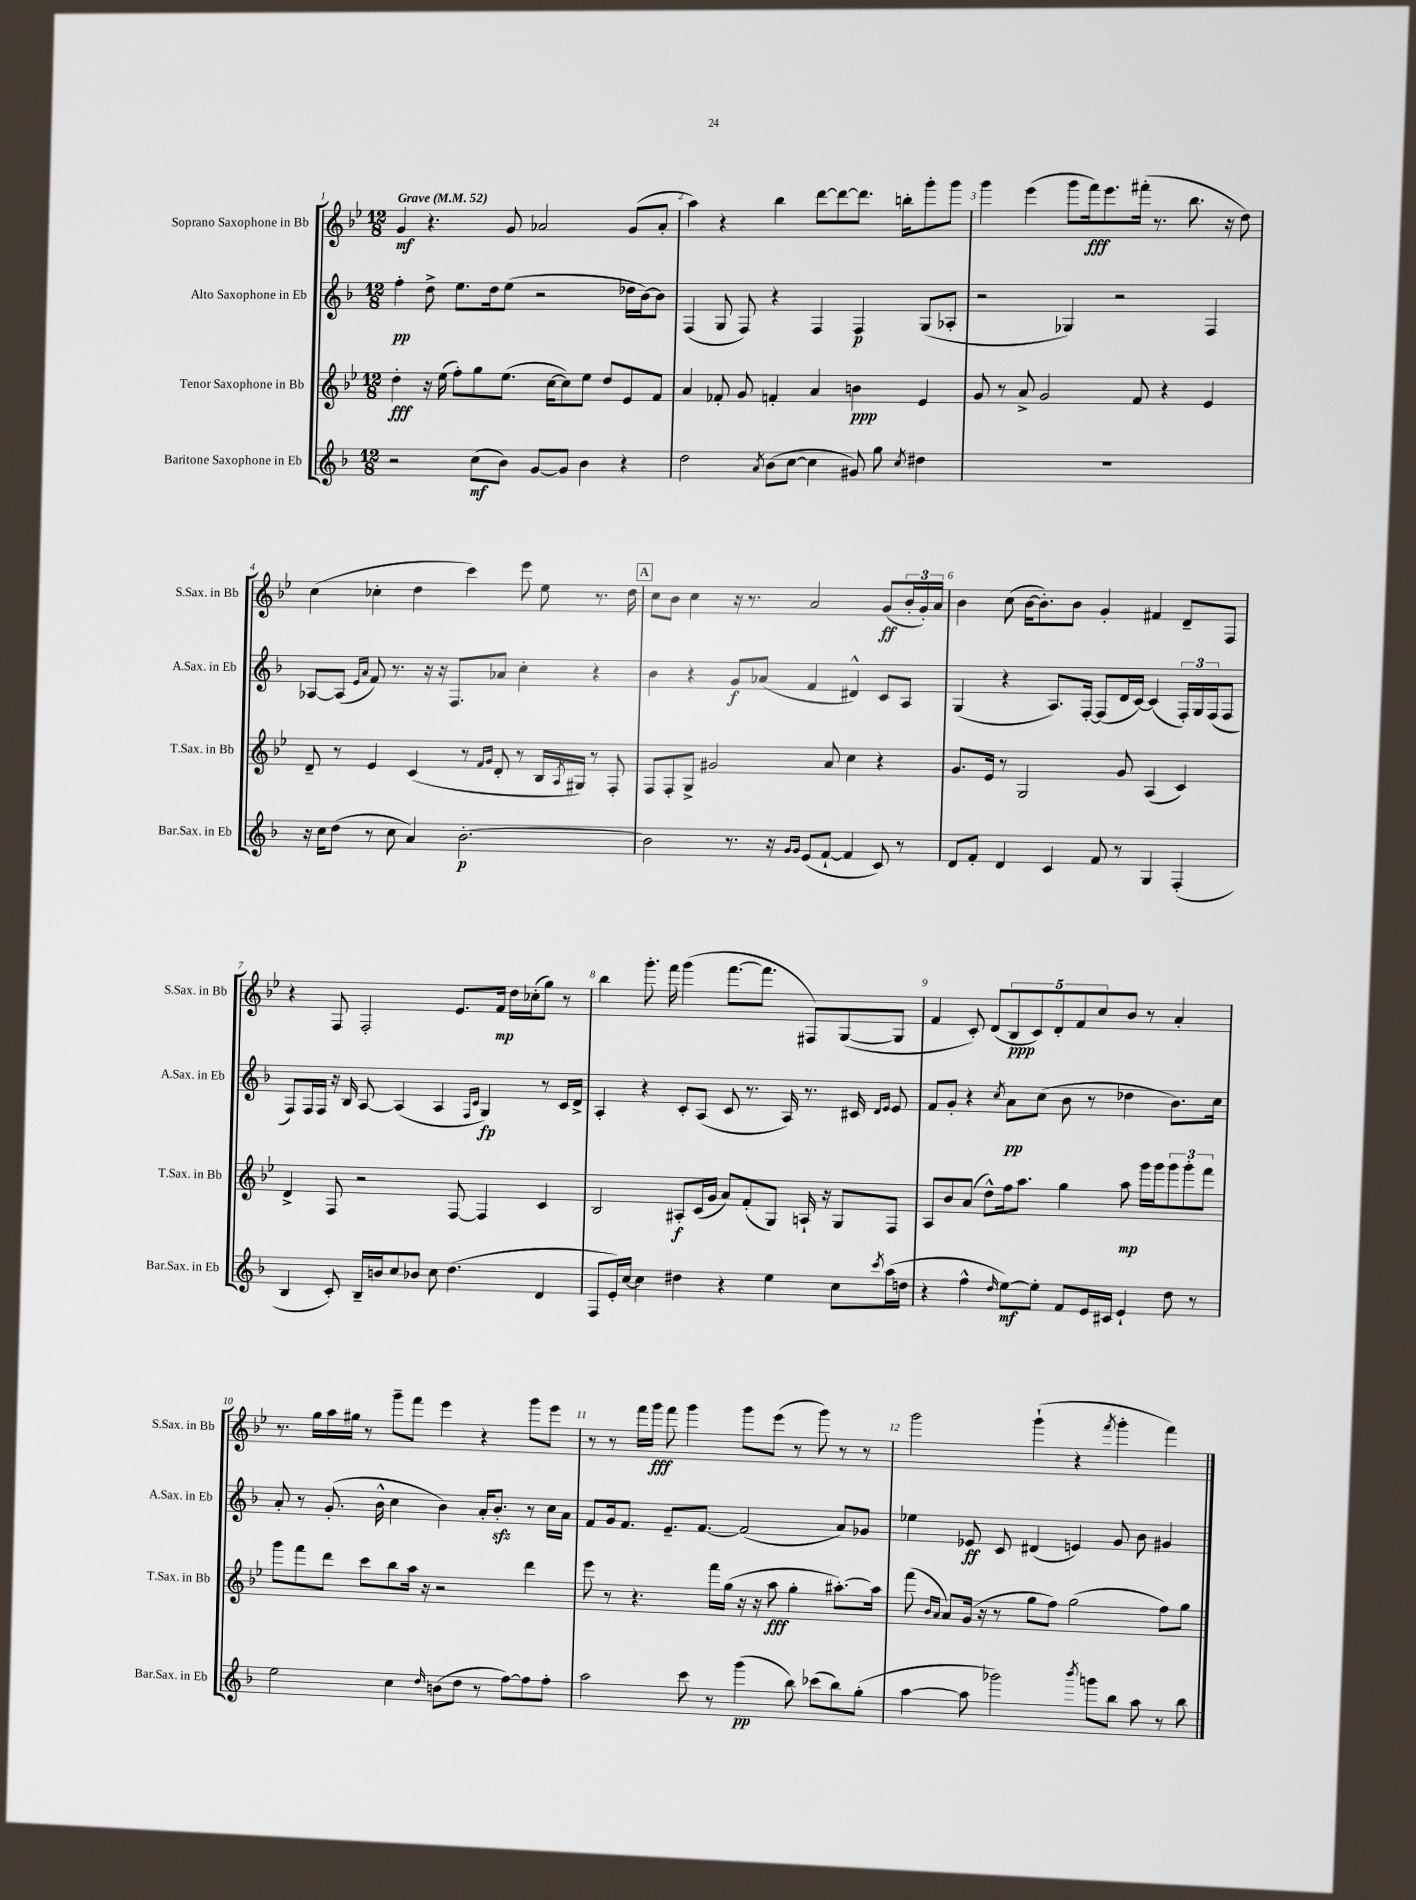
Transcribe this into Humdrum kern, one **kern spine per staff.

**kern	**kern	**kern	**kern
*staff4	*staff3	*staff2	*staff1
*clefG2	*clefG2	*clefG2	*clefG2
*k[b-]	*k[b-e-]	*k[b-]	*k[b-e-]
*M12/8	*M12/8	*M12/8	*M12/8
*MM52	*MM52	*MM52	*MM52
2r	4dd'	4ff'	4g
.	16r	8dd^	4.r
.	(16ee-	.	.
.	8ff')	8.ee	.
(8cc	8gg	.	.
.	.	16dd	.
8b-)	(8.ee-	(8ee	8g
[8g	.	2r	2a-
.	[16cc	.	.
8g]	8cc])	.	.
4b-	8ee-	.	.
.	8dd	.	.
4r	8e-	16dd-	(8g
.	.	[16b-)	.
.	8f	8b-]	8a-'
=	=	=	=
2dd	4a	(4F	4aa)
.	8f-'	8G	4r
.	8g	8F)	.
8qa	.	.	.
(8b-	4f'	4r	4bb-
[8cc	.	.	.
4cc]	4a	4F	[8ddd
.	.	.	8ddd_
8g#)	4b	4F	8.ddd]
8gg	.	.	.
.	.	.	16bb'
8qcc	.	.	.
4dd#	4e-	(8G	8ggg'
.	.	8A-'	8ggg
=	=	=	=
1.r	8g	2r	4ggg
.	8r	.	.
.	8a^	.	(4eee-
.	2g	.	.
.	.	4G-)	8ggg
.	.	.	16fff)
.	.	.	8.eee-
.	.	2r	.
.	8f	.	(16fff#'
.	.	.	8.r
.	4r	.	.
.	.	.	8.bb-
.	4e-	4F	.
.	.	.	16r
.	.	.	8dd)
=	=	=	=
16r	8d~	[8A-	(4cc
16cc	.	.	.
(8dd	8r	(8A-]	.
.	.	16qqe	.
.	.	16qqa	.
8r	4e-	8f)	4cc-'
8cc	.	8.r	.
4a)	(4c	.	4dd
.	.	16r	.
.	.	16r	.
.	.	8.F	.
[2.b-'	8r	.	4ccc)
.	16qqf	.	.
.	16qqg	.	.
.	8d'	8a-	.
.	8r	4cc'	8eee-
.	16B-	.	8ee-
.	8qA	.	.
.	16G#)	.	.
.	8r	4r	8.r
.	8F'	.	.
.	.	.	16dd
=	=	=	=
2b-]	8F	4b-	8cc
.	8F'	.	8b-
.	8G^	4r	4cc
.	2g#	.	.
8.r	.	8g	16r
.	.	.	8.r
.	.	(8a-	.
16r	.	.	.
16qqg	.	.	.
16qqg	.	.	.
(8e	.	4f	2a
[8f`	8a	.	.
4f]	4cc	4d#^^)	.
8c)	4r	8c	(8g
8r	.	8A	24b-'
.	.	.	24g')
.	.	.	24a
=	=	=	=
8d	8.g	(4G	4b-
8f'	.	.	.
.	16e-	.	.
4d	8r	4r	(8cc
.	2G	.	[16b-
.	.	.	8.b-'])
4c	.	8.A)	.
.	.	.	8b-
.	.	[16F'	.
8f	.	(8F]	4g'
8r	8g	16d	.
.	.	[16c)	.
4G	(4A	(4c]	4f#
(4F'	4c)	24F')	8d~
.	.	24G	.
.	.	(24F	.
.	.	8F	8F
=	=	=	=
4B-	4d^	8F)	4r
.	.	16F	.
.	.	16F	.
8c')	8F	16r	8F
.	.	16B-	.
16B-~	2r	[8A	2F'
16b	.	.	.
8cc	.	(4A]	.
8b-	.	.	.
8cc	.	4A	.
(4.dd	[8F	.	8.e-
.	.	16qqF	.
.	.	16qqc	.
.	4F]	4G)	.
.	.	.	16f
.	.	.	16dd
.	.	.	(16cc-'
4d	4c	8r	8gg)
.	.	16c	8r
.	.	16d^	.
=	=	=	=
8F	2B-	4A'	4bb-
16e')	.	.	.
[16cc	.	.	.
4cc]	.	4r	8.ggg'
.	.	.	16fff
4dd#	8A#'	8c'	(4ggg
.	(16c	(8A	.
.	16g	.	.
4r	8a)	8c	[8.fff
.	(8f'	8.r	.
.	.	.	8.fff]
4ee	8G)	.	.
.	.	16A)	.
.	16A`	8.r	8F#)
.	16r	.	.
8cc	8G	.	([8G
.	.	16c#	.
.	.	16qqd	.
8qccc	.	16qqe	.
(16aa	8F	8e	8G]
16dd	.	.	.
=	=	=	=
4r	8A	8f	4f
.	8b-	8g'	.
4ff^^	(8a	4r	8c')
.	8dd^^)	.	(8d
16qqdd	.	8qcc	.
[8ee)	16ff	8a	10B-
.	8.aa	.	.
.	.	.	10c)
8ee']	.	(8cc	.
.	.	.	10d'
8f	4gg	8b-	.
.	.	.	10f
16e	.	8r	.
.	.	.	10cc
16c#	.	.	.
4e`	8aa	4dd-	8b-
.	16ggg	.	8r
.	16ggg	.	.
8dd	12ggg	8.b-)	4a'
.	12ggg'	.	.
8r	.	.	.
.	12fff	.	.
.	.	16cc	.
=	=	=	=
2ee	8ggg	8a'	8.r
.	8fff	8r	.
.	.	.	16gg
.	8ddd	(8.g'	16aa
.	.	.	16gg#
.	8ccc	.	8r
.	.	16b-^^	.
4cc	8bb-	4cc	8ggg~
.	16aa	.	8fff
.	16r	.	.
16qqdd	.	.	.
(8b	2r	4b-)	4eee-
8dd	.	.	.
8r	.	16a'	4r
.	.	8.b-'	.
[8ff)	.	.	.
8ff]	4ddd	8r	8ggg
8ff'	.	16cc	8eee-
.	.	16a	.
=	=	=	=
2aa	8eee-	8f	8r
.	8r	16g	8r
.	.	8.f	.
.	4.r	.	16fff
.	.	.	16ggg
.	.	8.e~	8fff
8ccc	.	.	4ggg
.	.	[8.f	.
8r	16fff	.	.
.	(16gg	.	.
(4ggg	16r	(2f]	8ggg
.	16r	.	.
.	8aa	.	(8eee-
8bb-)	4gg'	.	8r
(8ccc-	.	.	8ggg)
8bb-)	[8.aa#')	8a)	8r
(8gg'	.	8g-	8r
.	16aa#]	.	.
=	=	=	=
[4aa	(8fff	4ee-	2ggg
.	16qqb-	.	.
.	16qqa	.	.
.	8a)	.	.
8aa]	(16g	8e-	.
.	16r	.	.
2ggg-)	8r	8c	.
.	8gg	(4d#	(4ggg`
.	8ff)	.	.
.	(2gg	4e)	4r
8qbbb-	.	.	.
8ggg	.	.	.
.	.	.	8qfff
8bb-	.	8g	4ggg'
8aa	.	8b-	.
8r	8ff)	4g#	4fff)
8bb-	8gg	.	.
==	==	==	==
*-	*-	*-	*-
